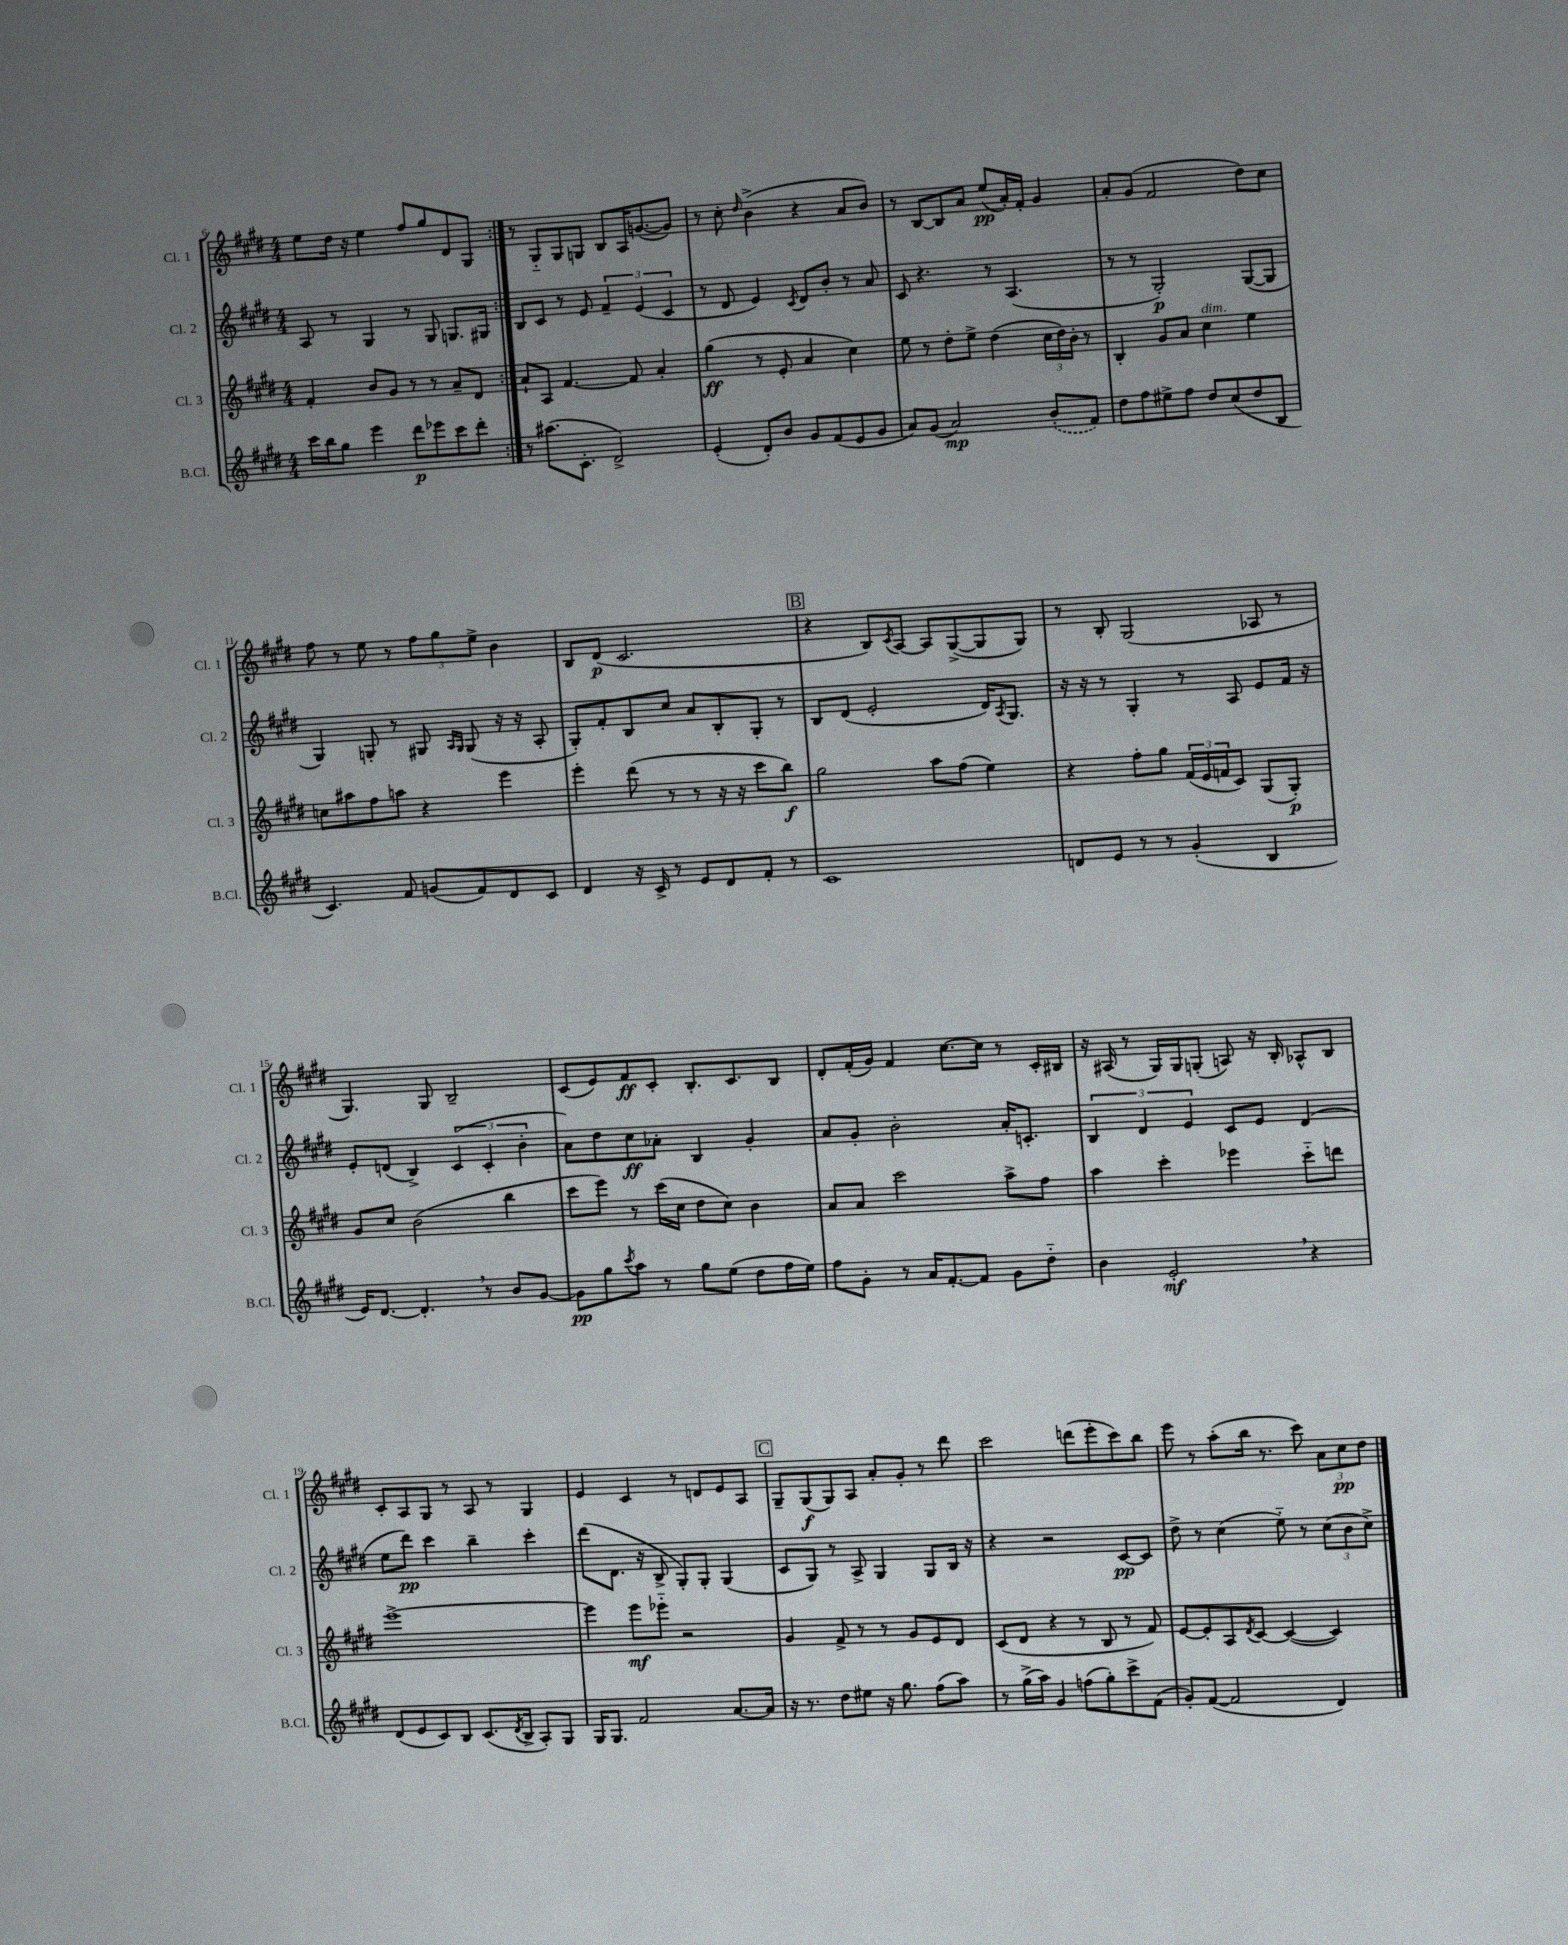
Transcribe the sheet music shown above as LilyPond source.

<<
\new StaffGroup <<
\new Staff = "s0" \with { instrumentName = "Cl. 1" shortInstrumentName = "Cl. 1" } {
    \clef treble \key e \major \numericTimeSignature \time 4/4
    \repeat volta 2 { e''8 dis''16 r16 e''4 fis''8 gis''8 dis'8 gis8 | }
    r8 gis8-_ gis8 g8 b8 a16 g'8.~( g'8) |
    r8 cis''8-. \grace { dis''16 } b'4->( r4 a'8 b'8) |
    r8 b8~ b8 a'8 e''8\pp( a'16-.) fis'16-. gis'4 |
    a'8-. gis'8( fis'2 dis''8) cis''8 |
    fis''8 r8 e''8 r8 \tuplet 3/2 { fis''8 gis''8 e''8-> } b'4 |
    b8 dis'8\p( cis'2. |
    \mark \markup { \box "B" } r4 b8) \acciaccatura { cis'8 } a8~ a8 gis8~->( gis8 gis8) |
    r8 b8-. gis2( aes8 r8 |
    gis4.) gis8 b2-- |
    cis'8( e'8) fis'8\ff cis'8-. b8.-. cis'8. b8 |
    dis'8-. fis'16-.( gis'16) fis'4 cis''8.~ cis''16 r8 cis'16-. bis16 |
    r16 ais16( r8 gis16) gis16 g8-.( a8) r16 b16-. aes8-^ b8 |
    cis'8-. a8 gis8 r8 a8 r8 gis4 |
    e'4 cis'4 r8 d'8 e'8 a8 |
    \mark \markup { \box "C" } gis8-- gis8\f( gis8) a8 a'8-. gis'8-. r8 dis'''8 |
    cis'''2 d'''8( e'''8-. cis'''8) b''8 |
    e'''8 r8 a''8-.( b''16 r8. cis'''8) \tuplet 3/2 { a'8 cis''8\pp dis''8 } \bar "|." |
}
\new Staff = "s1" \with { instrumentName = "Cl. 2" shortInstrumentName = "Cl. 2" } {
    \clef treble \key e \major \numericTimeSignature \time 4/4
    \repeat volta 2 { a8 r8 gis4 r8 gis8 g8. gis16 | }
    b8 cis'8 r8 e'8 \tuplet 3/2 { fis'4-- e'4( cis'4 } |
    r8 dis'8 e'4) \acciaccatura { cis'8 } dis'8 b'8-. r8 a'8 |
    cis'8 r4. r8 a4.( |
    r8 r8 gis2-.\p) gis8~( gis8 |
    gis4) g8-. r8 gis8 \grace { a16 gis16 } gis8( r16 r16 a8-. |
    gis8-.) fis'8-. b8 cis''8 a'8 b8-. gis8-. r8 |
    \mark \markup { \box "B" } b8 dis'8( e'2-. dis'16) \acciaccatura { a8 } gis8. |
    r16 r16 r8 gis4-. r8 a8 e'8 fis'16 r16 |
    e'8-. d'8( b4->) \tuplet 3/2 { cis'4( cis'4-. b'4-. } |
    a'8) dis''8 cis''8\ff aes'8-. b4 gis'4-. |
    a'8 gis'8-. b'2-. a'16-. c'8.-. |
    \tuplet 3/2 { b4 dis'4 e'4 } cis'8 e'8 dis'4( |
    e''8 dis'''8\pp) cis'''4 b''4-- cis'''4-. |
    dis'''8( dis'8. r16 b8-> gis8-.) gis8-. gis4( |
    \mark \markup { \box "C" } cis'8 gis8) r8 a8-> gis4 gis8 b16 r16 |
    r4 r2 cis'8~\pp cis'8 |
    dis''8-> r8 cis''4( e''8-_) r8 \tuplet 3/2 { cis''8( b'8 cis''8->) } \bar "|." |
}
\new Staff = "s2" \with { instrumentName = "Cl. 3" shortInstrumentName = "Cl. 3" } {
    \clef treble \key e \major \numericTimeSignature \time 4/4
    \repeat volta 2 { fis'4-. b'8 gis'8 r8 r8 a'8-- dis'8 | }
    a'8-! a8 fis'4.~ fis'8 a'4-. |
    gis''4\ff( r8 e'8-. a'4 cis''4) |
    e''8 r8 dis''8-. e''8-> dis''4( \tuplet 3/2 { cis''16 dis''16) b'16-. } r8 |
    b4-. gis'8 a'8 cis''4^\markup { \italic "dim." } e''4 |
    c''8 ais''8 fis''8 a''8 r4 e'''4 |
    e'''4-. dis'''8( r8 r8 r16 r16 cis'''8 b''8\f) |
    \mark \markup { \box "B" } gis''2 a''8 fis''8( e''4) |
    r4 fis''8-. gis''8 \tuplet 3/2 { fis'16( e'16 f'16 } cis'8) gis8( gis8-.\p) |
    gis'8 cis''8 b'2( b''4 |
    cis'''8 e'''8) r8 cis'''16( cis''16 dis''8 cis''8) b'4 |
    a'8 a'8 cis'''2 a''8-> fis''8 |
    a''4 cis'''4-. ees'''4 cis'''8-_ d'''8 |
    e'''1~-> |
    e'''4 e'''8\mf ees'''8-_ r2 |
    \mark \markup { \box "C" } gis'4 fis'8-> r8 r8 gis'8 e'8 dis'8 |
    cis'8( dis'8 r4 r8 b8 r8 fis'8) |
    e'8~ e'8-. a8 \acciaccatura { dis'8 } cis'8~ cis'4~( cis'4) \bar "|." |
}
\new Staff = "s3" \with { instrumentName = "B.Cl." shortInstrumentName = "B.Cl." } {
    \clef treble \key e \major \numericTimeSignature \time 4/4
    \repeat volta 2 { cis'''16 b''16 gis''8 e'''4 dis'''8\p ees'''8 cis'''8 dis'''8-. | }
    r8 ais''8.( cis'8.-. dis'2->) |
    e'4-.( dis'8-.) b'8 gis'8 fis'8( e'8 gis'8 |
    a'8) gis'8( a'2\mp) \once \slurDashed b'8-.( fis'8) |
    dis''8 fis''8 eis''8-> fis''8 dis''8 cis''8( dis''8 b8 |
    cis'4.) fis'8 g'8( fis'8) dis'8 cis'8 |
    dis'4 r16 cis'16-> r8 e'8 dis'8 fis'8-. r8 |
    \mark \markup { \box "B" } cis'1 |
    d'8 e'8 r8 r8 gis'4-.( b4 |
    e'16) dis'8.~ dis'4.-. \breathe r8 b'8 gis'8~ |
    gis'8\pp gis''8 \acciaccatura { cis'''8 } a''8 r8 gis''8 e''8( dis''8 fis''16 e''16) |
    fis''8 gis'8-. r8 a'16 fis'8.~-. fis'8 gis'8 dis''8-_ |
    b'4 e'2-.\mf \breathe r4 |
    dis'8( e'8 cis'8) b8 cis'8.( \acciaccatura { dis'8 } b16-> a8-.) gis8 |
    gis16 gis8. fis'2 a'8.~ a'16 |
    \mark \markup { \box "C" } r16 r8. dis''8 eis''8 r16 gis''8. fis''8( a''8) |
    r8 gis''16->( a''16) gis'4 f''8( gis''8-.) cis'''8-> fis'8( |
    gis'8-.) fis'8~( fis'2 dis'4) \bar "|." |
}
>>
>>
\layout { \context { \Score currentBarNumber = #6 } }
